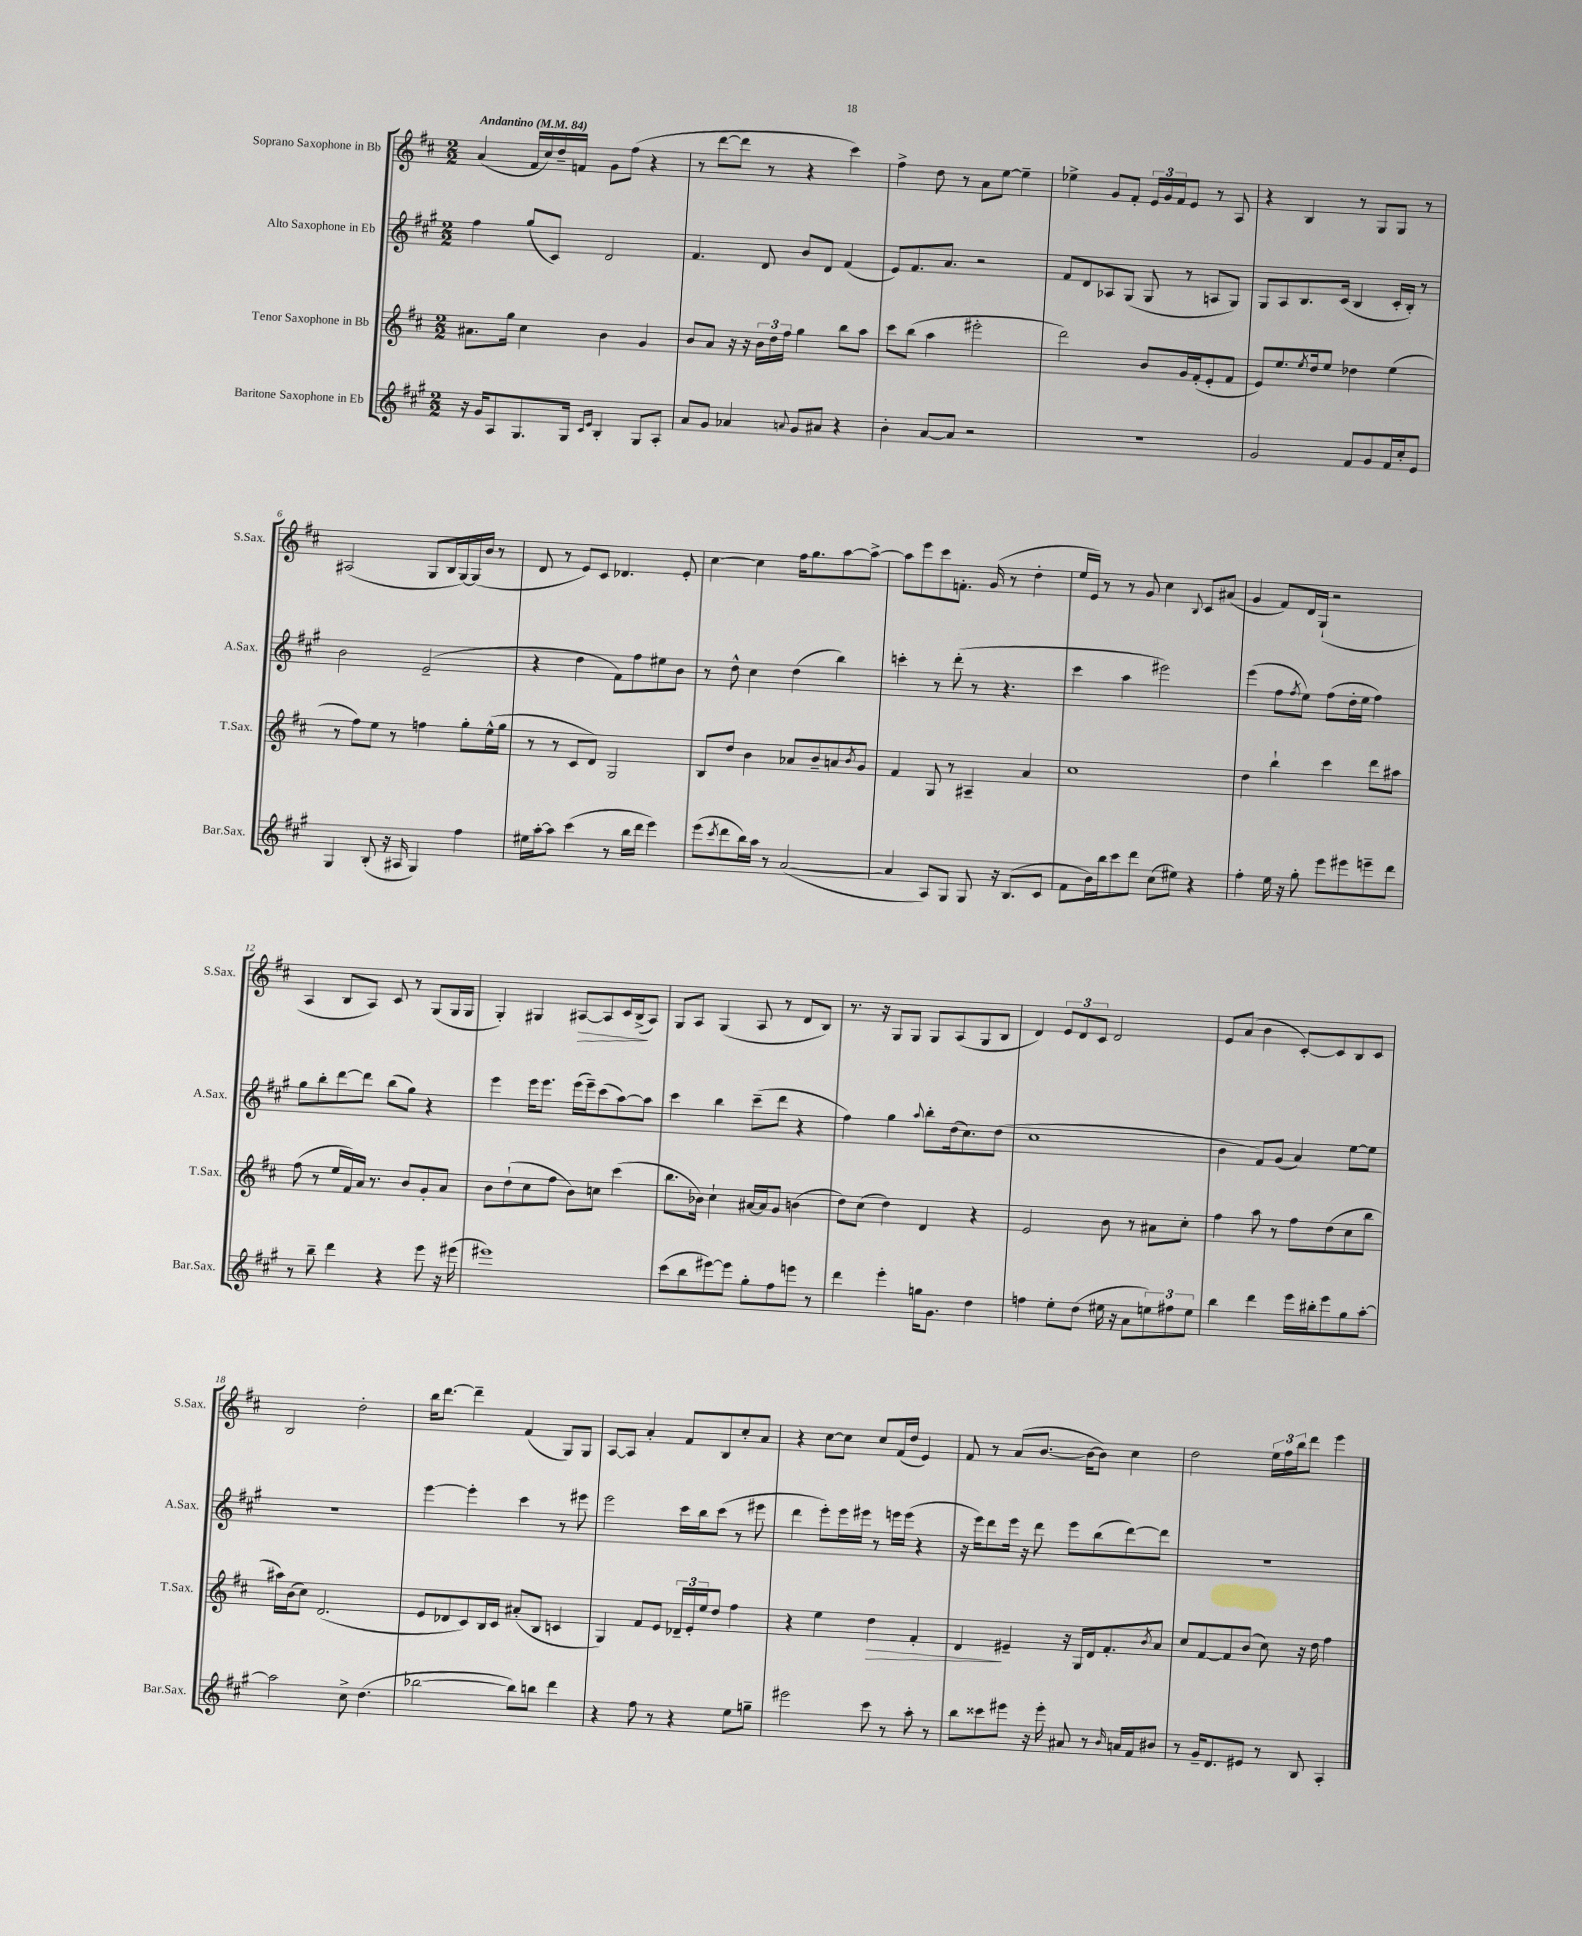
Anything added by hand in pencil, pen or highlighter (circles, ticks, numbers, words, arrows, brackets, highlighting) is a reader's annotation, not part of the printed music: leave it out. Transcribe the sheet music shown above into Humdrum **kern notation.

**kern	**kern	**kern	**kern
*staff4	*staff3	*staff2	*staff1
*clefG2	*clefG2	*clefG2	*clefG2
*k[f#c#g#]	*k[f#c#]	*k[f#c#g#]	*k[f#c#]
*M2/2	*M2/2	*M2/2	*M2/2
*MM84	*MM84	*MM84	*MM84
16r	8.a#	4ff#	(4a
16g#	.	.	.
8A	.	.	.
.	16gg	.	.
8.G#	4cc#	(8gg#	16f#
.	.	.	16cc#)
.	.	8c#)	16dd~
16G#	.	.	16f
16qqc#	.	.	.
16qqe	.	.	.
4B'	4b	2d	8g
.	.	.	(8ff#
8G#	4g	.	4r
8A'	.	.	.
=	=	=	=
8a	8b	4.f#	8r
8g#	8a	.	[8ddd
4a-	16r	.	8ddd]
.	16r	.	.
.	24b	8d	8r
.	24dd	.	.
.	24ff#	.	.
8qqa	.	.	.
8g#	4gg	8b	4r
8a#	.	8d	.
4r	8bb	(4f#	4ccc#)
.	8aa	.	.
=	=	=	=
4b'	8ccc#	8e)	4ff#^
.	(8bb	8.f#	.
[8a	4aa	.	8dd
.	.	8.a	.
8a]	.	.	8r
2r	2eee#'	2r	8a
.	.	.	[8ee
.	.	.	4ee~]
=	=	=	=
1r	2ddd)	8f#	4ee-^
.	.	8d	.
.	.	8A-	8g
.	.	(8G#	8f#'
.	8b	8G#	24e
.	.	.	24g
.	.	.	24f#
.	16g	8r	8e
.	(16f#'	.	.
.	8e'	8A	8r
.	8f#	8G#)	8A
=	=	=	=
2g#	8e)	8G#	4r
.	8.ee	8A	.
.	.	8.B	4B
.	8qee	.	.
.	16dd	.	.
.	8ee	.	.
.	.	(16c#	.
8f#	4dd-	4B	8r
8g#	.	.	8G
16f#	(4ee	16c#'	8G
16cc#'	.	16B')	.
8e	.	8r	8r
=	=	=	=
4G#	8r	2b	(2A#
.	8ff#)	.	.
(8B'	8ee	.	.
16r	8r	.	.
16A#	.	.	.
4G#)	4ff	(2e~	8G
.	.	.	16B
.	.	.	[16G)
4ff#	8gg'	.	(16G]
.	.	.	16b
.	(16ee^^	.	8r
.	16gg	.	.
=	=	=	=
16ee#	8r	4r	8d
[16aa'	.	.	.
8aa]	8r	.	8r
(4ccc#	8c#	4dd	8e)
.	8d)	.	8c#
8r	2G	8f#)	4.d-
16bb	.	8ff#	.
16ddd	.	.	.
4eee)	.	8ee#	.
.	.	8b	8e'
=	=	=	=
(8eee	8B	8r	[4cc#
8qccc#	.	.	.
8ddd	8dd	8dd^^	.
16bb)	4b	4cc#	4cc#]
16aa	.	.	.
8r	.	.	.
([2a	8a-	(4dd	16ff#
.	.	.	8.gg
.	8b~	.	.
.	8a	4bb)	[8aa
.	8qb	.	.
.	8g	.	8aa^_
=	=	=	=
4a]	4f#	4ccc'	8aa]
.	.	.	8eee
8A)	8G	8r	8ccc#
8G#	8r	(8ddd'	8.f'
8G#	4A#~	8r	.
.	.	.	(16g
16r	.	4.r	8r
(8.B	.	.	.
.	4a	.	4dd'
8c#	.	.	.
=	=	=	=
8f#	1cc#	4ccc#	16ee
.	.	.	16e)
16b)	.	.	8r
16bb	.	.	.
8ccc#	.	4aa	8r
8ddd	.	.	8g
(8cc#	.	2eee#)	4cc#
8ee#)	.	.	.
.	.	.	8qqB
4r	.	.	8c#
.	.	.	(8a#
=	=	=	=
4ff#'	4dd	(4eee	4g
16ee	4bb`	8ff#	8f#)
16r	.	.	.
.	.	8qff#	.
8gg#'	.	8ee)	16d
.	.	.	(16G`
8eee	4ccc#	(8ff#	2r
8eee#	.	16dd'	.
.	.	16ee	.
8eee~	8ddd	4ff#)	.
8ddd	8aa#	.	.
=	=	=	=
8r	(8ff#	8gg#	4A
8bb~	8r	8bb'	.
4ddd	16ee	[8ddd	8B
.	16f#)	.	.
.	16a	8ddd]	8A)
.	8.r	.	.
4r	.	(8bb	8c#
.	8b	8gg#)	8r
8eee	8g'	4r	(8G
16r	8a	.	16G
(16eee#	.	.	16G
=	=	=	=
1eee#)	8b	4eee	4G')
.	(8dd`	.	.
.	8cc#	16eee	4G#
.	.	8.eee	.
.	8ff#	.	.
.	8b)	(16eee	[8A#
.	.	16eee~)	.
.	8cc	(8ccc#	8A#]
.	(4ccc#	[8aa)	16c#
.	.	.	(16B^
.	.	8aa]	8A#)
=	=	=	=
(8ccc#	8.bb	4ccc#	8G
8bb	.	.	8A
.	16b-)	.	.
[8eee#)	4cc#`	4bb	(4G
8eee#]	.	.	.
8gg#'	[16a#	(8ccc#~	8A
.	16a#]	.	.
8ff#	8g	8ddd	8r
8eee	(4b	4r	8d
8r	.	.	8B)
=	=	=	=
4ddd	8dd)	4ff#)	8.r
.	(8cc#	.	.
.	.	.	16r
4eee'	4dd)	4gg#	8G
.	.	.	8G
.	.	8qqaa	.
16gg	4d	8bb'	8G
8.g#	.	.	.
.	.	(16dd	(8A
.	.	8.cc#)	.
4dd	4r	.	8G
.	.	(8dd	8B
=	=	=	=
4ff	2e	1cc#	4d)
8ee'	.	.	12e
.	.	.	12d
(8dd	.	.	.
.	.	.	12c#
16ee#	8b	.	2d
16r	.	.	.
8a	8r	.	.
12ee)	8a#	.	.
12ff#	.	.	.
.	8cc#'	.	.
12ee	.	.	.
=	=	=	=
4bb	4ff#	4b	8e
.	.	.	(8a
4ddd	8aa	8f#)	4b
.	8r	(8g#	.
16eee	8ff#	4a)	[8c#')
16bb#'	.	.	.
8eee	(8dd	.	8c#]
8gg#	8cc#	[8ee	8B
[8aa'	8bb	8ee]	8c#
=	=	=	=
2aa]	16aa#)	1r	2B
.	(16b	.	.
.	8cc#)	.	.
.	(2.d	.	.
8cc#^	.	.	2dd'
(4.dd	.	.	.
=	=	=	=
[2bb-	8e	[4eee	16bb
.	.	.	[8.ddd
.	8d-	.	.
.	8c#)	4eee']	4ddd~]
.	16B	.	.
.	16c#	.	.
8bb-])	(8a#'	4ccc#	(4f#
8bb	8B	.	.
4ddd	4c	8r	8G)
.	.	8eee#	8G
=	=	=	=
4r	4G)	2eee	[8A
.	.	.	8A]
8ff#	8f#	.	4a'
8r	8e	.	.
4r	24d-~	16ccc#	8f#
.	24e'	.	.
.	.	16bb	.
.	24ee	.	.
.	8dd	(8ccc#	8B
8ee	4ff#	8r	8cc#'
8gg~	.	8eee#	8a
=	=	=	=
2eee#	4r	4ddd	4r
.	4ee	8eee')	[8cc#
.	.	16eee	8cc#]
.	.	16eee#	.
8ccc#	4dd	8r	8cc#
8r	.	16eee	(16f#
.	.	(16eee	16dd
8aa'	4f#'	4r	4e)
8r	.	.	.
=	=	=	=
8bb	4d	16r	8f#
.	.	16eee)	.
8ccc##	.	8ddd	8r
8eee#	4e#~	16eee	(8a
.	.	16r	.
16r	.	8ddd	[8.b
16eee#'	.	.	.
8a#	16r	8eee	.
.	16G	.	16b_
8r	16d	(8bb	8b])
.	8.f#'	.	.
16qqb	.	.	.
16a	.	[8ddd)	4cc#
16f#	.	.	.
.	8qb	.	.
8b#	8a	8ddd]	.
=	=	=	=
8r	8cc#	1r	2dd
16g#~	[8f#	.	.
8.d	.	.	.
.	8f#]	.	.
8e#	(8b	.	.
8r	8cc#)	.	24ee
.	.	.	24ff#
.	.	.	24bb
8B	16r	.	8ddd
.	16dd	.	.
4A'	4ff#	.	4eee
==	==	==	==
*-	*-	*-	*-
